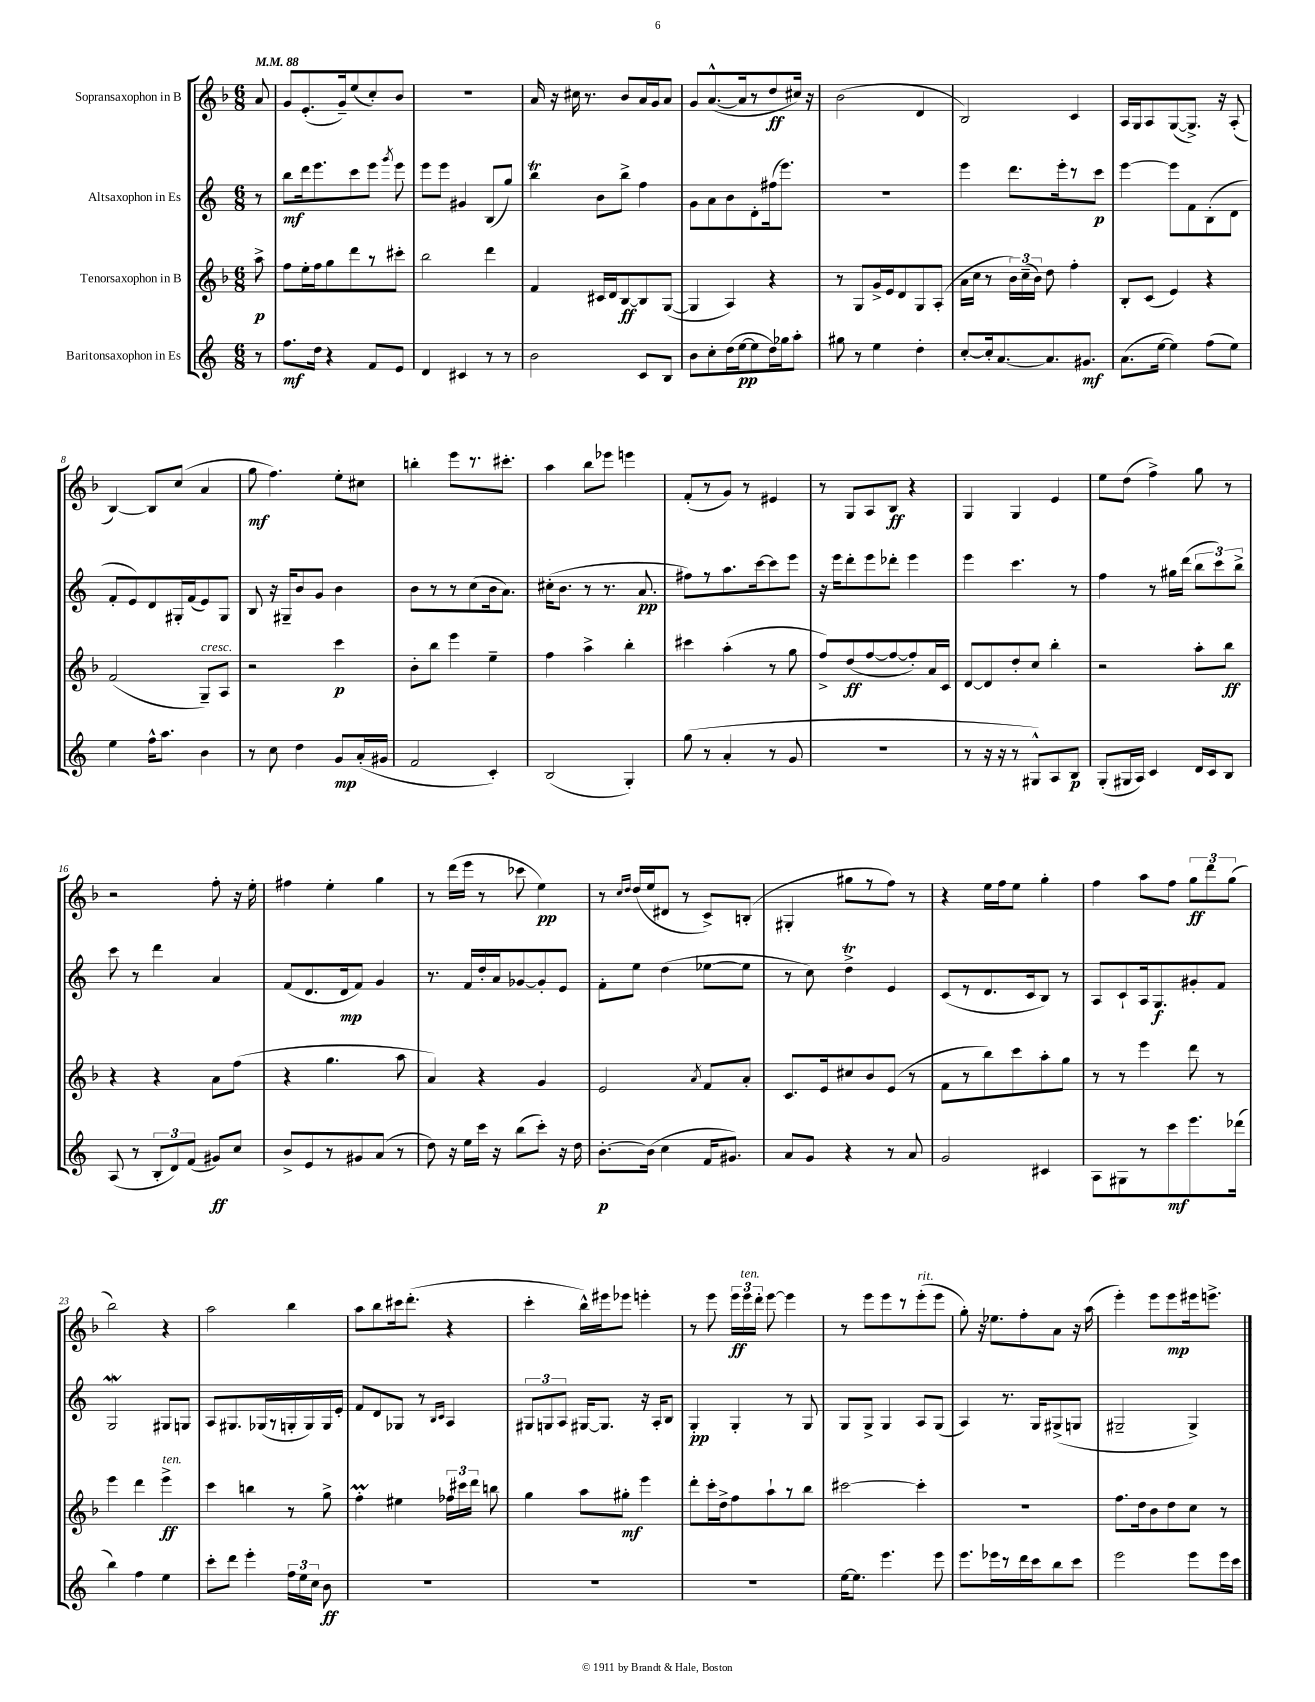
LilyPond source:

<<
\new StaffGroup <<
\new Staff = "s0" \with { instrumentName = "Sopransaxophon in B" } {
    \clef treble \key f \major \numericTimeSignature \time 6/8 \partial 8 \tempo 4 = 88
    \autoBeamOff a'8 |
    g'8[ e'8.-.( g'16--) e''8( c''8-.) bes'8] |
    R2. |
    a'16 r16 cis''16 r8. bes'8[ a'16 g'16 a'8] |
    g'8[ a'8.~-^( a'16 r8 d''8\ff cis''16]) r16 |
    bes'2( d'4 |
    bes2) c'4 |
    a16[ g16 a8 g8~( g8.]->) r16 a8-.( |
    bes4~) bes8[ c''8]( a'4 |
    g''8\mf f''4.) e''8[-. cis''8] |
    b''4-. e'''8[ r8. cis'''8.]-. |
    a''4 bes''8[ ees'''8] e'''4 |
    f'8[-.( r8 g'8]) r8 eis'4 |
    r8 g8[ a8 bes8]\ff r4 |
    g4 g4 e'4 |
    e''8[ d''8]( f''4->) g''8 r8 |
    r2 f''8-. r16 e''16-. |
    fis''4 e''4-. g''4 |
    r8 d'''16[( e'''16] r8 ces'''8 e''4\pp) |
    r8 \grace { c''16[ d''16] } d''16[( e''16 dis'8] r8 c'8[->) b8]-.( |
    gis4-. gis''8[ r8 f''8]) r8 |
    r4 e''16[ f''16 e''8] g''4-. |
    f''4 a''8[ f''8] \tuplet 3/2 { g''8[\ff d'''8 g''8]( } |
    bes''2) r4 |
    a''2 bes''4 |
    a''8[ bes''8 cis'''16 d'''8.]-.( r4 |
    c'''4-. bes''16[-^) eis'''16 ees'''8] e'''4-. |
    r8 e'''8 \tuplet 3/2 { e'''16[\ff e'''16^\markup { \italic "ten." } d'''16]-. } e'''8~ e'''4 |
    r8 e'''8[ e'''8 r8 e'''8-.^\markup { \italic "rit." }( e'''8] |
    g''8-.) r16 ees''8.[ f''8-. a'8] r16 a''16( |
    e'''4-.) e'''8[ e'''8\mp eis'''16 e'''8.]-> \bar "|." |
}
\new Staff = "s1" \with { instrumentName = "Altsaxophon in Es" } {
    \clef treble \key c \major \numericTimeSignature \time 6/8 \partial 8
    \autoBeamOff r8 |
    b''8[\mf d'''16 e'''8. c'''8 e'''8] \acciaccatura { g'''8 } e'''8 |
    e'''8[ e'''8] gis'4 b8[( g''8]) |
    b''4\trill b'8[ b''8]-> f''4 |
    g'8[ a'8 b'8 d'8-. fis''16( e'''8.]) |
    R2. |
    e'''4 d'''8.[ e'''16-. r8 c'''8]\p |
    e'''4~ e'''8[ f'8 b8-.( d'8] |
    f'8[-. e'8) d'8 gis16-. f'16( e'8) gis8] |
    b8 r16 gis16[-- b'8 g'8] b'4 |
    b'8[ r8 r8 c''8( b'16 a'8.]) |
    cis''16[-.( b'8.] r8 r8. a'8.\pp |
    fis''8[) r8 a''8. c'''16~ c'''8 e'''8] |
    r16 e'''16[ d'''8-. e'''8 des'''8]-. e'''4 |
    e'''4 c'''4. r8 |
    f''4 r8 gis''16[ d'''16]( \tuplet 3/2 { b''8[ c'''8) b''8]-> } |
    c'''8 r8 d'''4 a'4 |
    f'8[( d'8. d'16\mp f'8]) g'4 |
    r8. f'16[ d''16-. a'16 ges'8~ ges'8-. e'8] |
    f'8[-. e''8] d''4( ees''8[~ ees''8] |
    r8 c''8) d''4->\trill e'4 |
    c'8[( r8 d'8. c'16 b8]) r8 |
    a8[ c'8-! a16 g8.\f gis'8-. f'8] |
    g2\mordent gis8[ g8] |
    a8[ gis8. ges16( r8 g16-. g16) g16 e'16]-. |
    f'8[ d'8 ges8] r8 \grace { b16[ c'16] } a4 |
    \tuplet 3/2 { gis8[ g8 a8] } gis16[~ gis8.] r16 a16[-. b8] |
    g4-.\pp g4-. r8 g8 |
    g8[ g8]-> g4 a8[ g8]( |
    a4) r8. g16[ gis8->( g8] |
    gis2-- gis4->) \bar "|." |
}
\new Staff = "s2" \with { instrumentName = "Tenorsaxophon in B" } {
    \clef treble \key f \major \numericTimeSignature \time 6/8 \partial 8
    \autoBeamOff a''8->\p |
    f''8[ e''16-. f''16 g''8 d'''8 r8 cis'''8]-. |
    bes''2 d'''4 |
    f'4 cis'16[ d'16 bes8~\ff bes8 g8]~( |
    g4 a4) r4 |
    r8 g8[ g'16-> e'16 d'8 g8 a8]-.( |
    a'16[ c''16] r8 \tuplet 3/2 { bes'16[) c''16--( bes'16]) } d''8 f''4-. |
    bes8[-. c'8]( e'4) r4 |
    f'2( g8[--^\markup { \italic "cresc." }) a8] |
    r2 c'''4\p |
    bes'8[-. bes''8] e'''4 e''4-- |
    f''4 a''4-> bes''4-. |
    cis'''4 a''4-.( r8 g''8 |
    f''8[->) d''8\ff( f''8~ f''8~ f''8-.) a'16 c'16] |
    d'8[~ d'8 d''8-. c''8] bes''4-. |
    r2 a''8[-. bes''8]\ff |
    r4 r4 a'8[ f''8]( |
    r4 g''4. a''8 |
    a'4) r4 g'4 |
    e'2 \acciaccatura { a'8 } f'8[ a'8]-. |
    c'8.[ e'16 cis''8 bes'8 e'8]( r8 |
    f'8[ r8 bes''8) c'''8 a''8-. g''8] |
    r8 r8 e'''4 d'''8 r8 |
    e'''4 d'''4 e'''4->\ff^\markup { \italic "ten." } |
    c'''4 b''4 r8 g''8-> |
    f''4-.\prall eis''4 \tuplet 3/2 { fes''16[ cis'''16 d'''16] } b''8 |
    g''4 a''8[ gis''8]-.\mf e'''4 |
    d'''8[-. c'''16-. d''16-> f''8 a''8-! r8 bes''8] |
    cis'''2~ cis'''4-. |
    R2. |
    f''8.[ d''16 bes'8 d''8 c''8] r8 \bar "|." |
}
\new Staff = "s3" \with { instrumentName = "Baritonsaxophon in Es" } {
    \clef treble \key c \major \numericTimeSignature \time 6/8 \partial 8
    \autoBeamOff r8 |
    f''8.[\mf d''16] r4 f'8[ e'8] |
    d'4 cis'4 r8 r8 |
    b'2 c'8[ b8] |
    b'8[ c''8-. d''16( e''16~\pp e''8 d''16) ges''16 a''8]-. |
    gis''8 r8 e''4 d''4-. |
    c''8[~-. c''16-. a'8.~ a'8. gis'8.]\mf |
    a'8.[( e''16]~ e''4) f''8[( e''8]) |
    e''4 f''16[-^ a''8.] b'4 |
    r8 c''8 d''4 g'8[\mp a'16-.( gis'16] |
    f'2 c'4-.) |
    b2( g4-.) |
    g''8( r8 a'4-. r8 g'8 |
    R2. |
    r8 r16 r16 r8 gis8[-^) a8 b8]\p |
    g8[-.( gis16 a16]) c'4 d'16[ c'16 b8] |
    a8( r8 \tuplet 3/2 { b8[-. d'8) f'8]( } gis'8[\ff) c''8] |
    b'8[-> e'8 r8 gis'8 a'8]( r8 |
    d''8) r16 e''16[ c'''16] r16 b''8[( c'''8]-.) r16 d''16 |
    b'8.[~-.\p b'16]( c''4 f'16[ gis'8.]) |
    a'8[ g'8] r4 r8 a'8 |
    g'2 cis'4 |
    a8[ gis8 r8 c'''8\mf e'''8. des'''16]( |
    b''4) f''4 e''4 |
    c'''8[-. d'''8] e'''4-. \tuplet 3/2 { f''16[ e''16 c''16] } b'8\ff |
    R2. |
    R2. |
    R2. |
    e''16[~ e''8.] e'''4. e'''8 |
    e'''8.[ ees'''16 r8 d'''16 c'''16 b''8 c'''8] |
    e'''2 e'''8[ e'''16 c'''16] \bar "|." |
}
>>
>>
